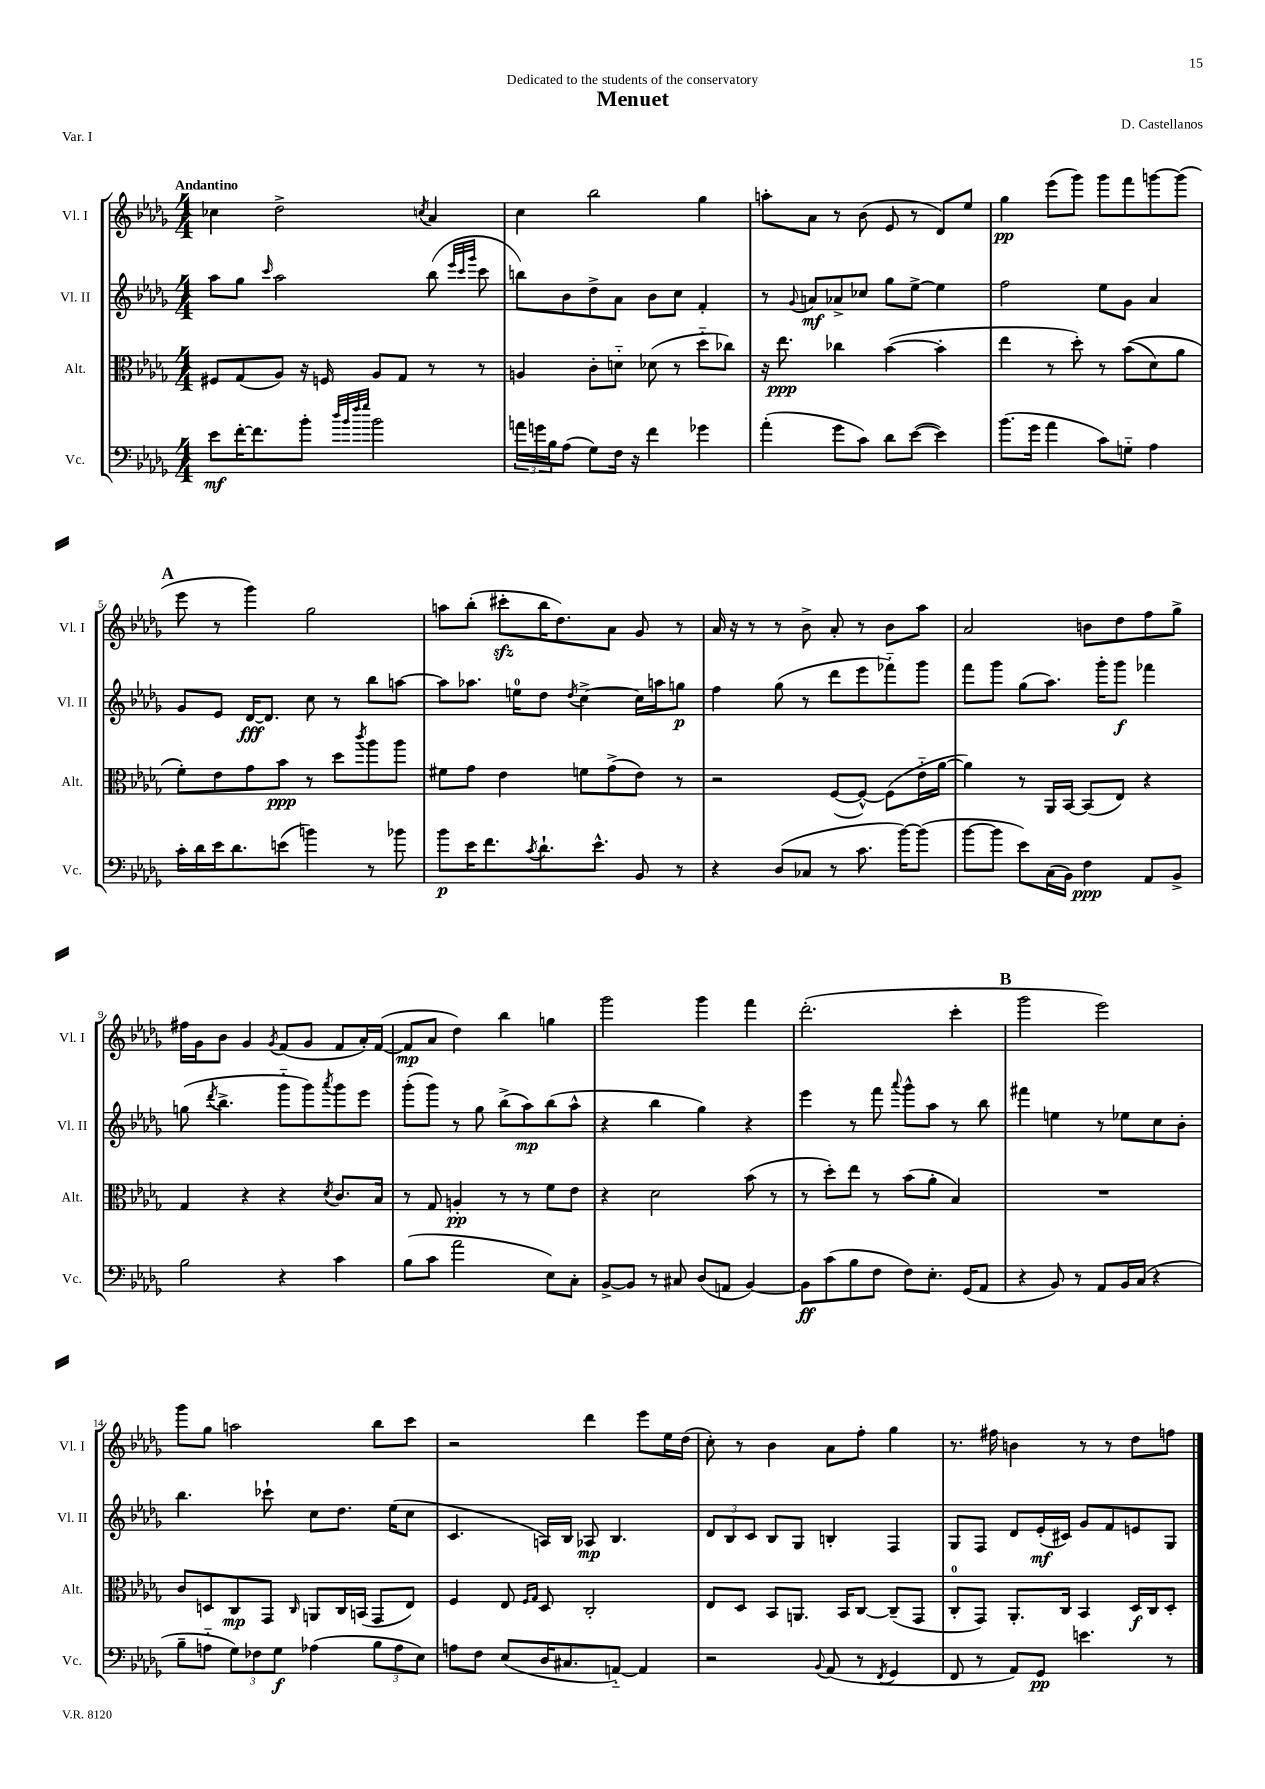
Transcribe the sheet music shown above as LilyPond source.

\header { title = "Menuet" composer = "D. Castellanos" dedication = "Dedicated to the students of the conservatory" piece = "Var. I" }
<<
\new StaffGroup <<
\new Staff = "s0" \with { instrumentName = "Vl. I" shortInstrumentName = "Vl. I" } {
    \clef treble \key des \major \numericTimeSignature \time 4/4 \tempo "Andantino"
    ces''4 des''2-> \acciaccatura { c''8 } aes'4 |
    c''4 bes''2 ges''4 |
    a''8-. aes'8 r8 bes'8( ees'8 r8 des'8) ees''8 |
    ges''4\pp ees'''8( ges'''8) ges'''8 f'''8 g'''8~ g'''8( |
    \mark \markup { \bold "A" } ees'''8 r8 ges'''4) ges''2 |
    a''8 bes''8-.( cis'''8-.\sfz bes''16 des''8.) aes'8 ges'8 r8 |
    aes'16 r16 r8 r8 bes'8-> aes'8-. r8 bes'8 aes''8 |
    aes'2 b'8 des''8 f''8 ges''8-> |
    fis''16 ges'16 bes'8 ges'4 \acciaccatura { ges'8 } f'8( ges'8 f'8 aes'16-.) f'16~( |
    f'8\mp aes'8 des''4) bes''4 g''4 |
    ges'''2 ges'''4 f'''4 |
    des'''2.-.( c'''4-. |
    \mark \markup { \bold "B" } ges'''2 ees'''2) |
    ges'''8 ges''8 a''2 bes''8 c'''8 |
    r2 des'''4 ees'''8 ees''16 des''16( |
    c''8-.) r8 bes'4 aes'8 f''8-. ges''4 |
    r8. fis''16 b'4 r8 r8 des''8 f''8 \bar "|." |
}
\new Staff = "s1" \with { instrumentName = "Vl. II" shortInstrumentName = "Vl. II" } {
    \clef treble \key des \major \numericTimeSignature \time 4/4
    aes''8 ges''8 \grace { c'''16 } aes''2 bes''8( \grace { ees'''32 c'''32 ges'''32 } c'''8 |
    b''8) bes'8 des''8-> aes'8 bes'8 c''8 f'4-. |
    r8 \appoggiatura { ges'8 } a'8\mf aes'8-> ces''8 ges''8 ees''8~-> ees''4 |
    f''2 ees''8 ges'8 aes'4 |
    \mark \markup { \bold "A" } ges'8 ees'8 des'16~\fff des'8. c''8 r8 bes''8 a''8~ |
    a''8 aes''8. e''16-0 des''8 \acciaccatura { des''8 } c''4~-> c''16 a''16 g''8\p |
    f''4 ges''8( r8 des'''8 ees'''8 fes'''8-_) ges'''8 |
    f'''8 ges'''8 ges''8( aes''8.) ges'''16-. ges'''8\f fes'''4 |
    g''8( \acciaccatura { des'''8 } bes''4.-> ges'''8-_ ges'''8) \acciaccatura { aes'''8 } ges'''8 ees'''8 |
    ges'''8-.( ges'''8) r8 ges''8 bes''8->( aes''8\mp) bes''8( aes''8-^ |
    r4 bes''4 ges''4) r4 |
    ees'''4 r8 f'''8 \appoggiatura { aes'''8 } ges'''8-^ aes''8 r8 bes''8 |
    \mark \markup { \bold "B" } fis'''4 e''4 r8 ees''8 c''8 bes'8-. |
    bes''4. ces'''8-! c''8 des''8. ees''16( c''8 |
    c'4. a16) bes16 aes8\mp bes4. |
    \tuplet 3/2 { des'8 bes8 c'8 } bes8 ges8 b4-. f4 |
    ges8 f8 des'8 ees'16-.\mf( cis'16) ges'8 f'8 e'8 ges8 \bar "|." |
}
\new Staff = "s2" \with { instrumentName = "Alt." shortInstrumentName = "Alt." } {
    \clef alto \key des \major \numericTimeSignature \time 4/4
    fis8 ges8( aes8) r16 f16 aes8 ges8 r8 r8 |
    a4 c'8-. d'8-_ des'8( r8 des''8-_ ces''8) |
    r16 ees''8.\ppp ces''4 bes'4~( bes'4-. |
    ees''4 r8 des''8-.) r8 bes'8(\( des'8) aes'8 |
    \mark \markup { \bold "A" } f'8-.\) ees'8 ges'8 bes'8\ppp r8 des''8 \acciaccatura { c'''8 } aes''8 aes''8 |
    fis'8 ges'8 ees'4 f'8 ges'8->( ees'8) r8 |
    r2 f8~( f8~-^) f8( ees'16-_ aes'16~ |
    aes'4) r8 aes,16 bes,16~ bes,8( ees8) r4 |
    ges4 r4 r4 \acciaccatura { des'8 } c'8. bes16 |
    r8 ges8 a4-.\pp r8 r8 f'8 ees'8 |
    r4 des'2 bes'8( r8 |
    r8 des''8-.) ees''8 r8 bes'8( aes'8-. bes4) |
    \mark \markup { \bold "B" } R1 |
    c'8 d8 c8\mp ges,8 \grace { c16 } a,8 c16 b,16( ges,8 ees8) |
    f4 ees8 \grace { f16 ges16 } des8 c2-. |
    ees8 des8 bes,8 a,8. bes,16 c8~ c8--( ges,8 |
    c8-0-. ges,8) aes,8.-. c16 bes,4 des16\f c16 des8-. \bar "|." |
}
\new Staff = "s3" \with { instrumentName = "Vc." shortInstrumentName = "Vc." } {
    \clef bass \key des \major \numericTimeSignature \time 4/4
    ees'8\mf f'16~-. f'8. bes'8-. \grace { des''32 bes'32 f''32 ges''32 } bes'2 |
    \tuplet 3/2 { a'16 g'16 bes16 } aes8( ges8) f16 r16 f'4 ges'4 |
    aes'4-.( ges'8 c'8) des'8 ees'8~( ees'4) |
    bes'8.( ges'16 aes'4 c'8) g8-_ aes4 |
    \mark \markup { \bold "A" } c'16-. des'16 ees'16 des'8. e'8( b'4) r8 bes'8 |
    bes'8\p ees'16 f'8. \acciaccatura { c'8 } des'8.-! ees'8.-^ bes,8 r8 |
    r4 des8( ces8 r8 c'8. bes'16~) bes'8( |
    bes'8~ bes'8 ees'8) c16( bes,16) f4\ppp aes,8 bes,8-> |
    bes2 r4 c'4 |
    bes8( c'8 aes'2 ees8) c8-. |
    bes,8~-> bes,8 r8 cis8 des8( a,8 bes,4~) |
    bes,8\ff c'8( bes8 f8 f8) ees8.-. ges,16( aes,8 |
    \mark \markup { \bold "B" } r4 bes,8) r8 aes,8 bes,16 c16( r4 |
    bes8-- a8-_ \tuplet 3/2 { ges8) fes8 ges8\f } aes4( \tuplet 3/2 { bes8 aes8 ees8) } |
    a8 f8 ees8( des16 cis8. a,8~-_) a,4 |
    r2 \appoggiatura { bes,8 } aes,8( r8 \acciaccatura { f,8 } ges,4 |
    f,8 r8 aes,8) ges,8\pp e'4. r8 \bar "|." |
}
>>
>>
